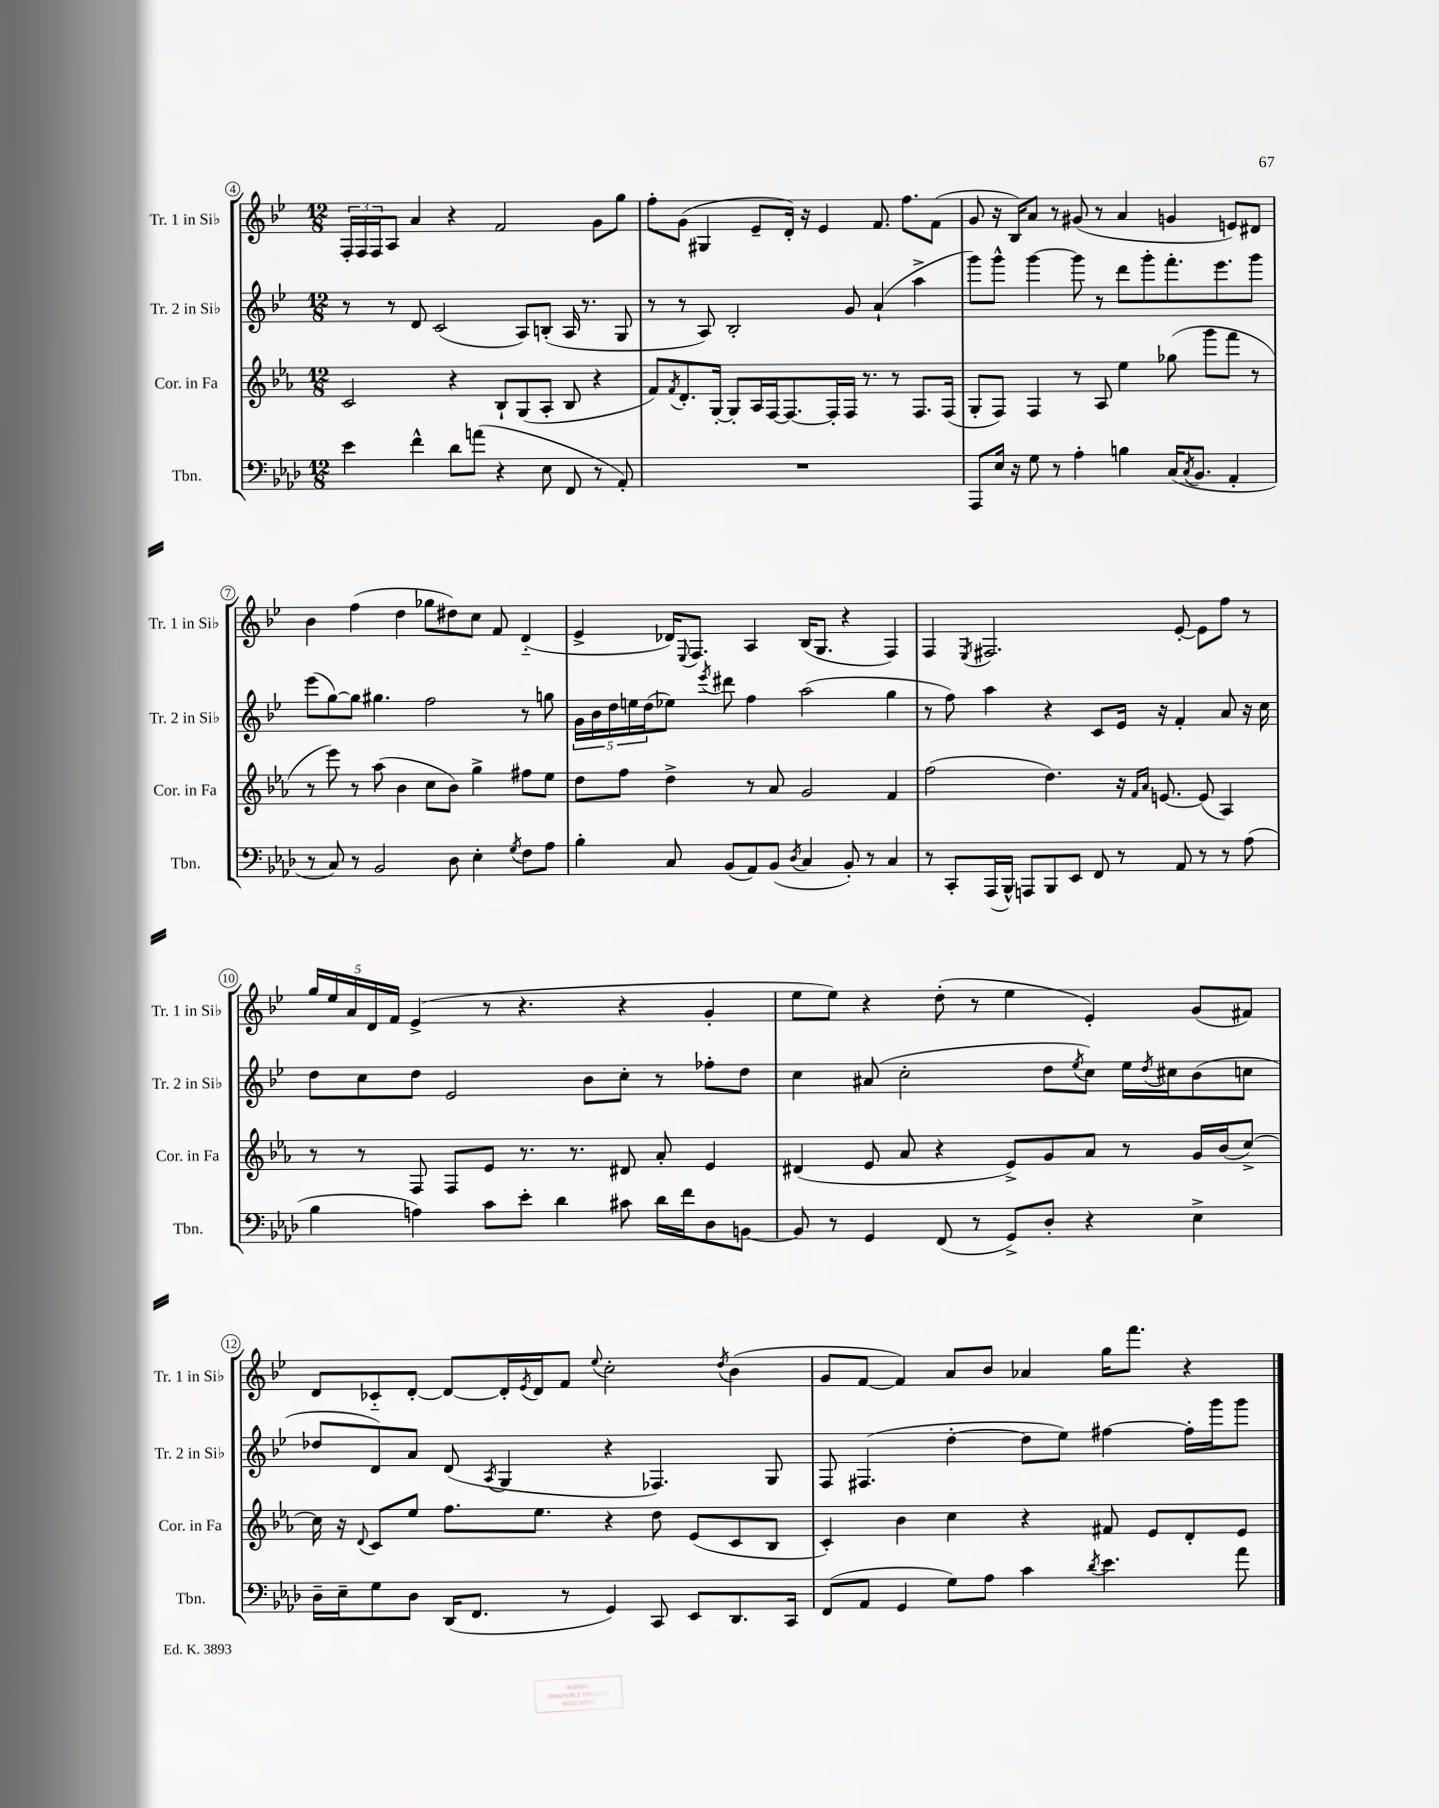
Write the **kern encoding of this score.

**kern	**kern	**kern	**kern
*part4	*part3	*part2	*part1
*staff4	*staff3	*staff2	*staff1
*I"Tbn.	*I"Cor. in Fa	*I"Tr. 2 in Si♭	*I"Tr. 1 in Si♭
*I'Tbn.	*I'Cor. in Fa	*I'Tr. 2 in Si♭	*I'Tr. 1 in Si♭
*clefF4	*clefG2	*clefG2	*clefG2
*k[b-e-a-d-]	*k[b-e-a-]	*k[b-e-]	*k[b-e-]
*M12/8	*M12/8	*M12/8	*M12/8
=4	=4	=4	=4
4e-\	2c/	8r	24F'/LL
.	.	.	24F/
.	.	.	24F/J
.	.	8r	8A/J
4f^^\	.	8d/	4a/
.	.	(2c/	.
8d-\L	4r	.	4r
(8an\J	.	.	.
4r	8B-`/L	.	2f/
.	(8G/	8A/L)	.
8E-\	8A-'/J	(8Bn'/J	.
8FF/	8B-/	16A/	.
.	.	8.r	.
8r	4r	.	8g\L
8AA-'/)	.	8G/	8gg\J
=5	=5	=5	=5
1.r	8f/L)	8r	8ff'\L
.	8qf/	.	.
.	8.d'/	8r	(8g\J
.	.	8A/)	4G#X/
.	[16G'/Jk	.	.
.	8G'/L]	2B-'/	.
.	16A-/L	.	8e-~/L
.	[16F/J	.	.
.	8.F/_	.	16d'/Jk)
.	.	.	16r
.	.	.	4e-/
.	16F'/L]	.	.
.	16F/JJ	8g/	.
.	8.r	.	.
.	.	(4a`/	8.f/
.	8r	.	.
.	.	.	8.ff\L
.	8.F/L	4aa^\	.
.	.	.	(8f\J
.	(16F/Jk	.	.
=6	=6	=6	=6
8AAA-/L	8G'/L	8ggg\L)	8g/
16E-/Jk	8F/J)	8ggg^^\J	16r
16r	.	.	16B-/KL)
8G\	4F/	[4ggg\	8a/J
8r	.	.	8r
4A-'\	8r	8ggg\]	(8g#X/
.	8A-/	8r	8r
4Bn\	4ee-\	8ddd\L	4a/
.	.	8ggg'\	.
(16C/KL	(8gg-X\	8.fff'\	4gn/
8qC/	.	.	.
8.BB-/J	.	.	.
.	8ggg\L	.	.
.	.	8.eee-\	.
4AA-'/	8fff\J	.	8en/L)
.	8r	8ggg\J	8d#X/J
!!LO:LB:g=z
=7	=7	=7	=7
8r	8r	(8eee-\L	4b-\
8C/)	8eee-\)	[8gg\)	.
8r	8r	8gg\J]	(4ff\
2BB-/	(8aa-\	4.gg#X\	.
.	4b-\	.	4dd\
.	8cc\L	2ff\	8gg-X\L
8D-\	8b-\J)	.	8dd#X\)
4E-'\	4gg^\	.	8cc\J
.	.	.	8f/
8qG/	.	.	.
8F\L	8ff#X\L	8r	(4d/
8A-\J	8ee-\J	8ggn\	.
=8	=8	=8	=8
4B-'\	8dd\L	20g\LL	4e-^/
.	.	20b-\	.
.	.	20dd\	.
.	8ff\J	.	.
.	.	20een\	.
.	.	(20dd\J	.
8C/	4dd^\	8ee-X\J)	16d-X/KL)
.	.	.	8qqE-/
.	.	.	8.F/J
.	.	8qeee-/	.
(8BB-/L	.	8ddd#X\	.
8AA-/)	8r	4ff\	4A/
(8BB-/J	8a-/	.	.
8qD-/	.	.	.
4C/	2g/	(2aa\	(16B-/KL
.	.	.	8.G/J
8BB-'/)	.	.	4r
8r	.	.	.
4C/	4f/	4gg\	4F/)
=9	=9	=9	=9
8r	(2ff\	8r	4F/
8CC'/L	.	8ff\)	.
.	.	.	8qE-/
(16AAA-/L	.	4aa\	2.F#X/
16BBB-^^/JJ)	.	.	.
8AAAn/L	.	.	.
8BBB-/	4.dd\)	4r	.
8EE-/J	.	.	.
8FF/	.	8c/L	.
8r	16r	16e-/Jk	.
.	16qqf/LL	.	.
.	16qqa-/JJ	.	.
.	[8.en/	16r	.
8AA-/	.	4f'/	[8e-'/
8r	(8e/]	.	8e-\L]
8r	4A-/)	8a/	8ff\J
(8A-\	.	16r	8r
.	.	16cc\	.
!!LO:LB:g=z
=10	=10	=10	=10
4B-\	8r	8dd\L	20gg/LL
.	.	.	20ee-/
.	.	.	20a/
.	8r	8cc\	.
.	.	.	20d/
.	.	.	20f/JJ
4An\)	8F/	8dd\J	(4e-^/
.	8F/L	2e-/	.
8c\L	8e-/J	.	8r
8e-'\J	8.r	.	4.r
4d-\	.	.	.
.	8.r	.	.
.	.	8b-\L	.
8c#X\	8d#X/	8cc'\J	4r
16d-\LL	8a-'/	8r	.
16f\J	.	.	.
8D-\	4e-/	8ff-X'\L	4g'/
[8BBn\J	.	8dd\J	.
=11	=11	=11	=11
8BB/]	(4d#X/	4cc\	8ee-\L
8r	.	.	8ee-\J)
4GG/	8e-/	(8a#X/	4r
.	8a-/	2cc'\	.
(8FF/	4r	.	(8dd'\
8r	.	.	8r
8GG^/L)	8e-^/L)	.	4ee-\
8D-'/J	8g/	8dd\L	.
.	.	8qee-/	.
4r	8a-/J	8cc\J)	4e-'/)
.	8r	16ee-\LL	.
.	.	8qdd/	.
.	.	16cc#X\J	.
4E-^\	16g/LL	(8b-\	(8g/L
.	(16b-/J	.	.
.	[8cc^/J)	8ccn\J	8f#X/J)
!!LO:LB:g=z
=12	=12	=12	=12
16D-~\LL	16cc\]	8dd-X/L	8d/L
16E-~\J	16r	.	.
.	8qqd/	.	.
8G\	8c/L	8d/)	8c-X/
8D-\J	8ee-/J	8a/J	[8d'/J
(16DD-/KL	8.ff\L	(8d/	8d/L_
8.FF/J	.	.	.
.	.	8qA/	.
.	.	4G/	16d'/L]
.	.	.	8qe-/
.	8.ee-\J	.	16d/J
8r	.	.	8f/J
.	.	.	8qqee-/
4GG/)	4r	4r	2cc'\
8CC/	8dd\	4.F-X/)	.
8EE-/L	(8e-/L	.	.
.	.	.	8qdd/
8.DD-/	8c/	.	(4b-\
.	8B-/J	8G/	.
16CC/Jk	.	.	.
=13	=13	=13	=13
(8FF/L	4c'/)	8F/	8g/L
8AA-/J	.	(4.F#X/	[8f/J
4GG/	4b-\	.	4f/])
8G\L)	4cc\	[4dd'\	8a/L
8A-\J	.	.	8b-/J
4c\	4r	8dd\L]	4a-X/
.	.	8ee-\J)	.
8qd-/	.	.	.
4.e-\	8f#X/	[4ff#X\	16gg\KL
.	.	.	8.fff\J
.	8e-/L	.	.
.	8d'/	16ff#'\LL]	4r
.	.	16ggg\J	.
8a-\	8e-/J	8ggg\J	.
==	==	==	==
*-	*-	*-	*-
